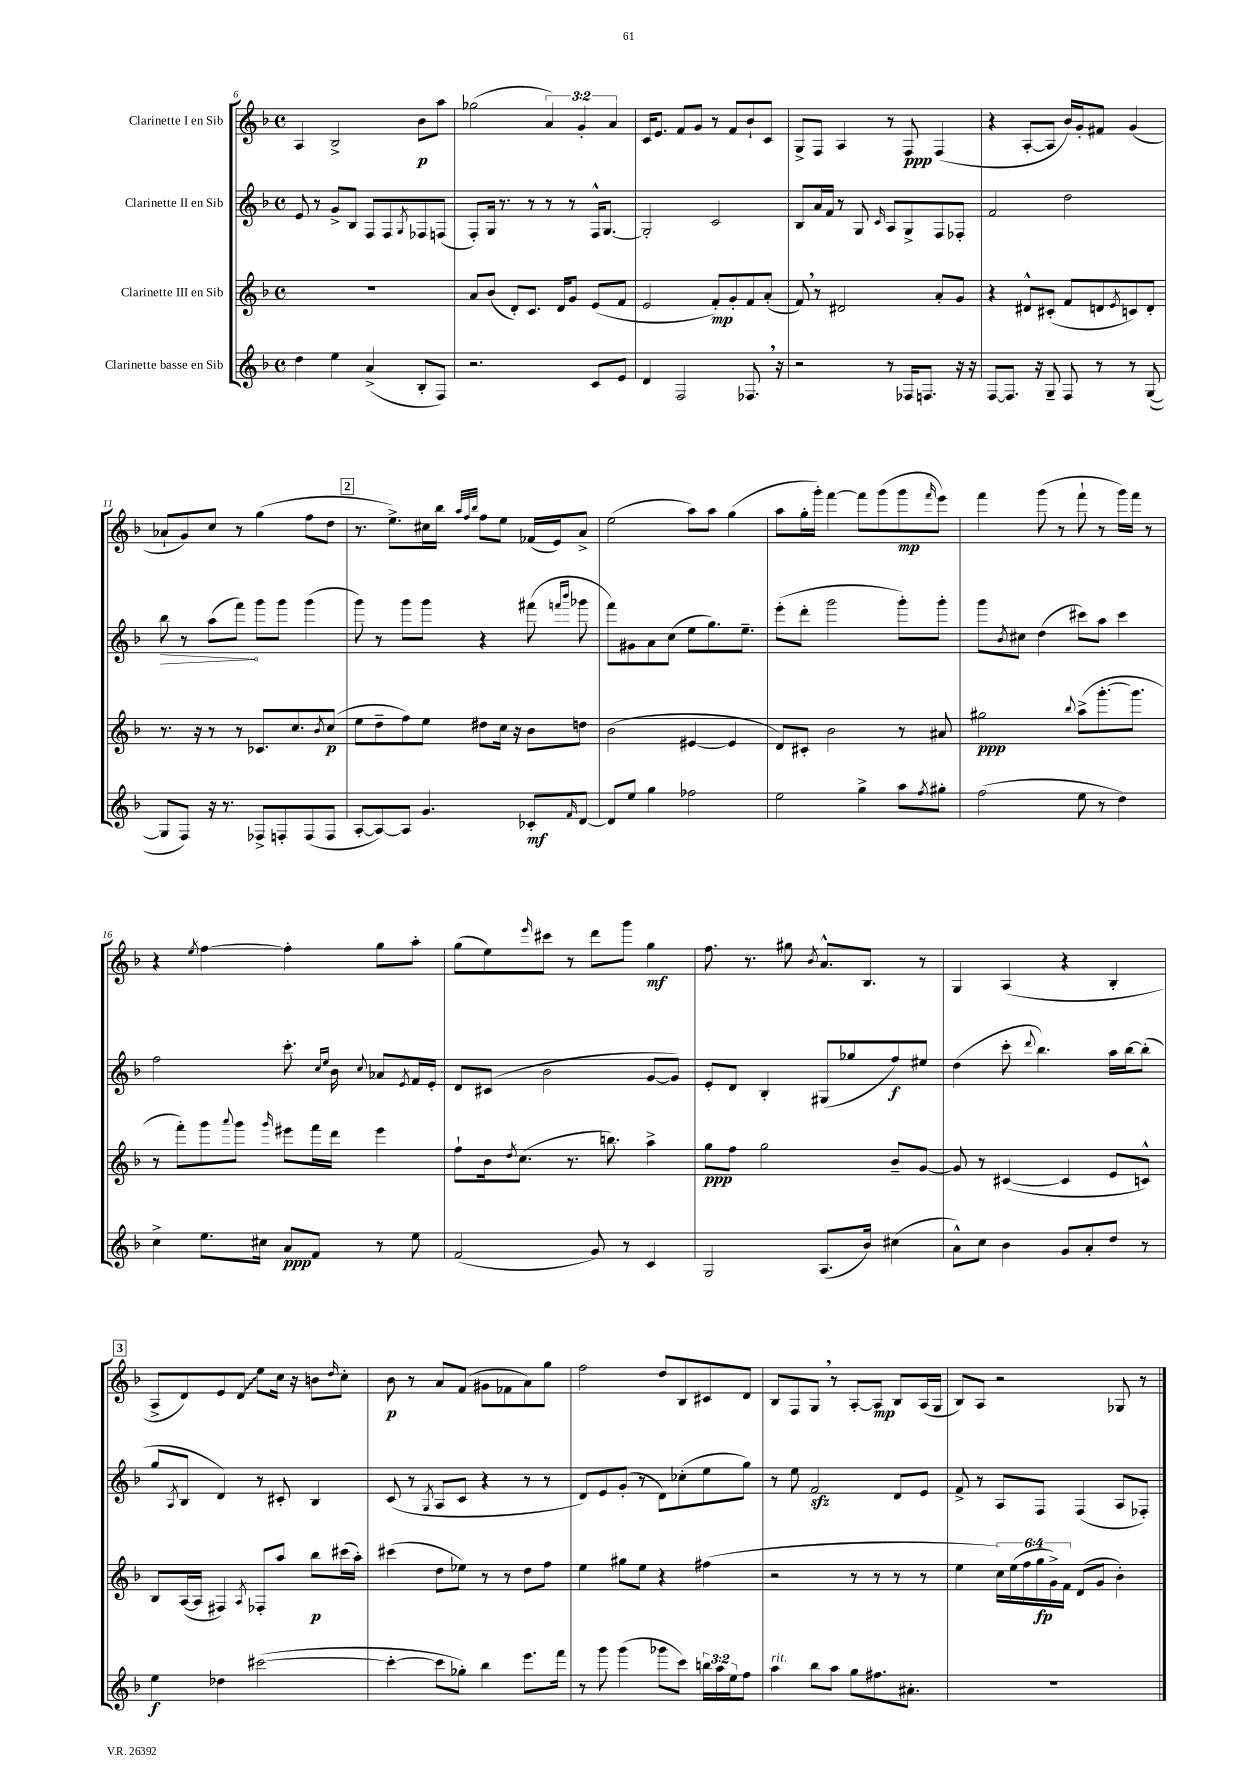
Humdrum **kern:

**kern	**kern	**kern	**kern
*staff4	*staff3	*staff2	*staff1
*clefG2	*clefG2	*clefG2	*clefG2
*k[b-]	*k[b-]	*k[b-]	*k[b-]
*M4/4	*M4/4	*M4/4	*M4/4
*met(c)	*met(c)	*met(c)	*met(c)
4dd\	1r	8e/	4A/
.	.	8r	.
4ee\	.	8g^/L	2B-^/
.	.	8B-/J	.
(4a^/	.	8F/L	.
.	.	8F/	.
.	.	8qG/	.
8B-'/L	.	8F-/	8b-\L
8F/J)	.	(8F/J	8aa\J
=	=	=	=
2.r	8a/L	8F'/L)	(2gg-\
.	(8b-/J	16G/Jk	.
.	.	8.r	.
.	8d'/L)	.	.
.	8.c/J	8r	.
.	.	8r	6a/)
.	16d/LK	.	.
.	8g/J	8r	.
.	.	.	6g'/
8c/L	(8e/L	16F^^/LK	.
.	.	[8.G/J	.
.	.	.	6a/
8e/J	8f/J	.	.
=	=	=	=
4d/	2e/	2G'/]	16c/LK
.	.	.	8.e/J
2F/	.	.	8f/L
.	.	.	8g/J
.	8f'/L)	2c/	8r
.	8g'/	.	8f/L
8.F-/	8f/	.	8b-`/
.	(8a'/J	.	8c/J
16r	.	.	.
=	=	=	=
2r	8f/)	8B-/L	8G^/L
.	8r	16a/L	8F/J
.	.	16f/JJ	.
.	2d#/	8r	4A/
.	.	8G/	.
.	.	16qqc/	.
8r	.	8A/L	8r
16F-/LK	.	8G^/	8F/
8.F/J	.	.	.
.	8a'/L	8F/	(4F/
16r	8g/J	8F-'/J	.
16r	.	.	.
=	=	=	=
[8F/L	4r	2f/	4r
8.F/]J	.	.	.
.	8d#^^/L	.	[8A'/L
16r	.	.	.
8G~/	(8c#'/J	.	8A/]J
8F/	8f/L	2dd\	16b-/LL)
.	.	.	16g'/J
8r	8d/	.	8f#/J
.	8qe/	.	.
8r	8c/)	.	(4g/
([8G/	8d'/J	.	.
=	=	=	=
8G/]L	8.r	8bb-\	8a-`/L
8F/J)	.	8r	8g/)
.	16r	.	.
16r	8r	(8aa\L	8cc/J
8.r	.	.	.
.	8r	8fff\J)	8r
8F-^/L	8.c-/L	8ggg\L	(4gg\
8F'/	.	8ggg\J	.
.	8.cc/	.	.
(8F/	.	(4ggg\	8ff\L
.	8qb-/	.	.
8F/J	(8cc/J	.	8dd\J
=	=	=	=
[8A'/L	8ee\L	8ggg\)	8.r
8A/_)	8dd~\	8r	.
.	.	.	8.ee^\L)
8A/]J	8ff\)	8ggg\L	.
4.g/	8ee\J	8ggg\J	16cc#\L
.	.	.	16bb-\JJ
.	.	.	32qqaa/LLL
.	.	.	32qqff/
.	.	.	32qqbb-/JJJ
.	8dd#\L	4r	8ff\L
.	16cc\Jk	.	8ee\J
.	16r	.	.
8c-'/L	8b-\L	(8fff#\	(16f-/LL
.	.	.	16e/J)
.	.	16qqfff/LL	.
16qqf/	.	16qqbbb-/JJ	.
[8d/J	8dd\J	8ggg-\	8a^/J
=	=	=	=
8d/]L	(2b-\	8fff\L)	(2ee\
8ee/J	.	8g#\	.
4gg\	.	8a\	.
.	.	(8cc\J	.
2ff-\	[4e#/	8ee\L	8aa\L)
.	.	8.gg\)	8aa\J
.	4e#/]	.	(4gg\
.	.	8.ee~\J	.
=	=	=	=
2ee\	8d/L)	(8eee'\L	8aa\L
.	8c#'/J	8ddd'\J	16gg'\L
.	.	.	16ggg'\JJ)
.	2b-\	2ggg\	[4fff\
4gg^\	.	.	8fff\]L
.	.	.	(8ggg\
8aa\L	8r	8ggg'\L)	8ggg\
8qff/	.	.	16qqfff/
8gg#'\J	8a#/	8ggg'\J	8eee\J)
=	=	=	=
(2ff\	2gg#\	8ggg\L	4fff\
.	.	8qb-/	.
.	.	8cc#\J	.
.	.	(4dd\	(8ggg\
.	.	.	8r
.	8qqbb-/	.	.
8ee\	(8aa^\L	8ccc#\L)	8fff`\
8r	[8.ggg'\	8aa\J	8r
4dd\)	.	4ccc#\	16ggg\LL)
.	8.ggg\]J	.	16fff\JJ
.	.	.	8r
=	=	=	=
4cc^\	8r	2ff\	4r
.	8fff'\L)	.	.
.	.	.	8qee/
8.ee\L	8ggg\	.	[4ff\
.	8qqaaa/	.	.
.	8ggg\J	.	.
16cc#\Jk	.	.	.
.	16qqggg/	.	.
8a/L	8eee#\L	8.ccc'\	4ff'\]
8f/J	16fff\L	.	.
.	.	16qqcc/LL	.
.	.	16qqee/JJ	.
.	16ddd\JJ	16b-\	.
.	.	8qqcc/	.
8r	4eee#\	8a-/L	8gg\L
.	.	8qe/	.
8ee\	.	16f/L	8aa'\J
.	.	16e'/JJ	.
=	=	=	=
(2f/	8ff`\L	8d/L	(8gg\L
.	16b-\k	(8c#/J	8ee\)
.	8qdd/	.	.
.	(8.cc\J	.	.
.	.	.	16qqeee/
.	.	2b-\	8ccc#\J
.	8.r	.	8r
8g/)	.	.	8ddd\L
.	8.bb\)	.	.
8r	.	.	8ggg\J
4c/	4aa^\	[8g/L	4gg\
.	.	8g/]J)	.
=	=	=	=
2G/	8gg\L	8e'/L	8.ff\
.	8ff\J	8d/J	.
.	.	.	8.r
.	2gg\	4B-'/	.
.	.	.	8gg#\
.	.	.	8qb-/
(8.A/L	.	(8G#/L	8.a^^/L
.	.	8gg-/	.
16b-/Jk)	.	.	8.B-/J
(4cc#\	8b-~/L	8ff/)	.
.	[8g/J	8ee#/J	8r
=	=	=	=
8a^^\L)	8g/]	(4dd\	4G/
8cc\J	8r	.	.
4b-\	([4c#/	8ccc'\	(4A/
.	.	8qqddd/	.
.	.	4.bb-\)	.
8g/L	4c#/]	.	4r
8a'/	.	.	.
8dd/J	8e/L	16aa\LL	4B-'/
.	.	[16bb-\J	.
8r	8c^^/J)	(8bb-'\]J	.
=	=	=	=
4ee\	8B-/L	8gg/L	8A^/L
.	.	8qA/	.
.	([16A/L	8B-/J	8d/)
.	16A/]JJ	.	.
4dd-\	4F#/)	4d/)	8e/
.	.	.	8d/J
.	8qA/	.	.
([2ccc#\	8F-'/L	8r	8ee\L
.	8aa/J	8c#'/	16cc\Jk
.	.	.	16r
.	8bb-\L	4B-/	8b\L
.	.	.	16qqdd/
.	(16ccc#\L	.	8cc'\J
.	16aa'\JJ)	.	.
=	=	=	=
4ccc#'\_	(4ccc#\	(8c/	8b-\
.	.	8r	8r
.	.	8qG/	.
8ccc#\]L	8dd\L	8A/L	8a/L
8gg-'\J)	8ee-\J)	8c/J	(8f/J
4bb-\	8r	4r	8g#\L
.	8r	.	8f-\
8.eee\L	8dd\L	8r	8a\)
.	8ff\J	8r	8gg\J
16fff\Jk	.	.	.
=	=	=	=
8r	4ee\	8d/L)	2ff\
8ggg\	.	8e/	.
(4ggg\	8gg#\L	(8g'/J	.
.	8ee\J	8r	.
8ggg-\L	4r	8d\L)	8dd/L
8ccc\J)	.	(8cc-'\	8B-/
24bb\LL	(4ff#\	8ee\	8c#/
24aa\	.	.	.
24ee\J	.	.	.
8ff\J	.	8gg\J)	8d/J
=	=	=	=
4aa\	2r	8r	8B-/L
.	.	8ee\	8F/
8bb-\L	.	2f/	8G/J
8aa\J	.	.	8r
8gg\L	8r	.	[8A'/L
8.ff#\	8r	.	8A/]J
.	8r	8d/L	8B-/L
8.a#'\J	.	.	.
.	8r	8e/J	(16A/L
.	.	.	16G/JJ
=	=	=	=
1r	4ee\	8f^/	8B-/L)
.	.	8r	8A/J
.	24cc\LL)	8A/L	2r
.	(24ee\	.	.
.	24ff\	.	.
.	24gg\	8F/J	.
.	24g^\)	.	.
.	24f\JJ	.	.
.	(8d/L	(4F/	.
.	8g/J	.	.
.	4b-'\)	8A/L	8G-/
.	.	8F-'/J)	8r
==	==	==	==
*-	*-	*-	*-
